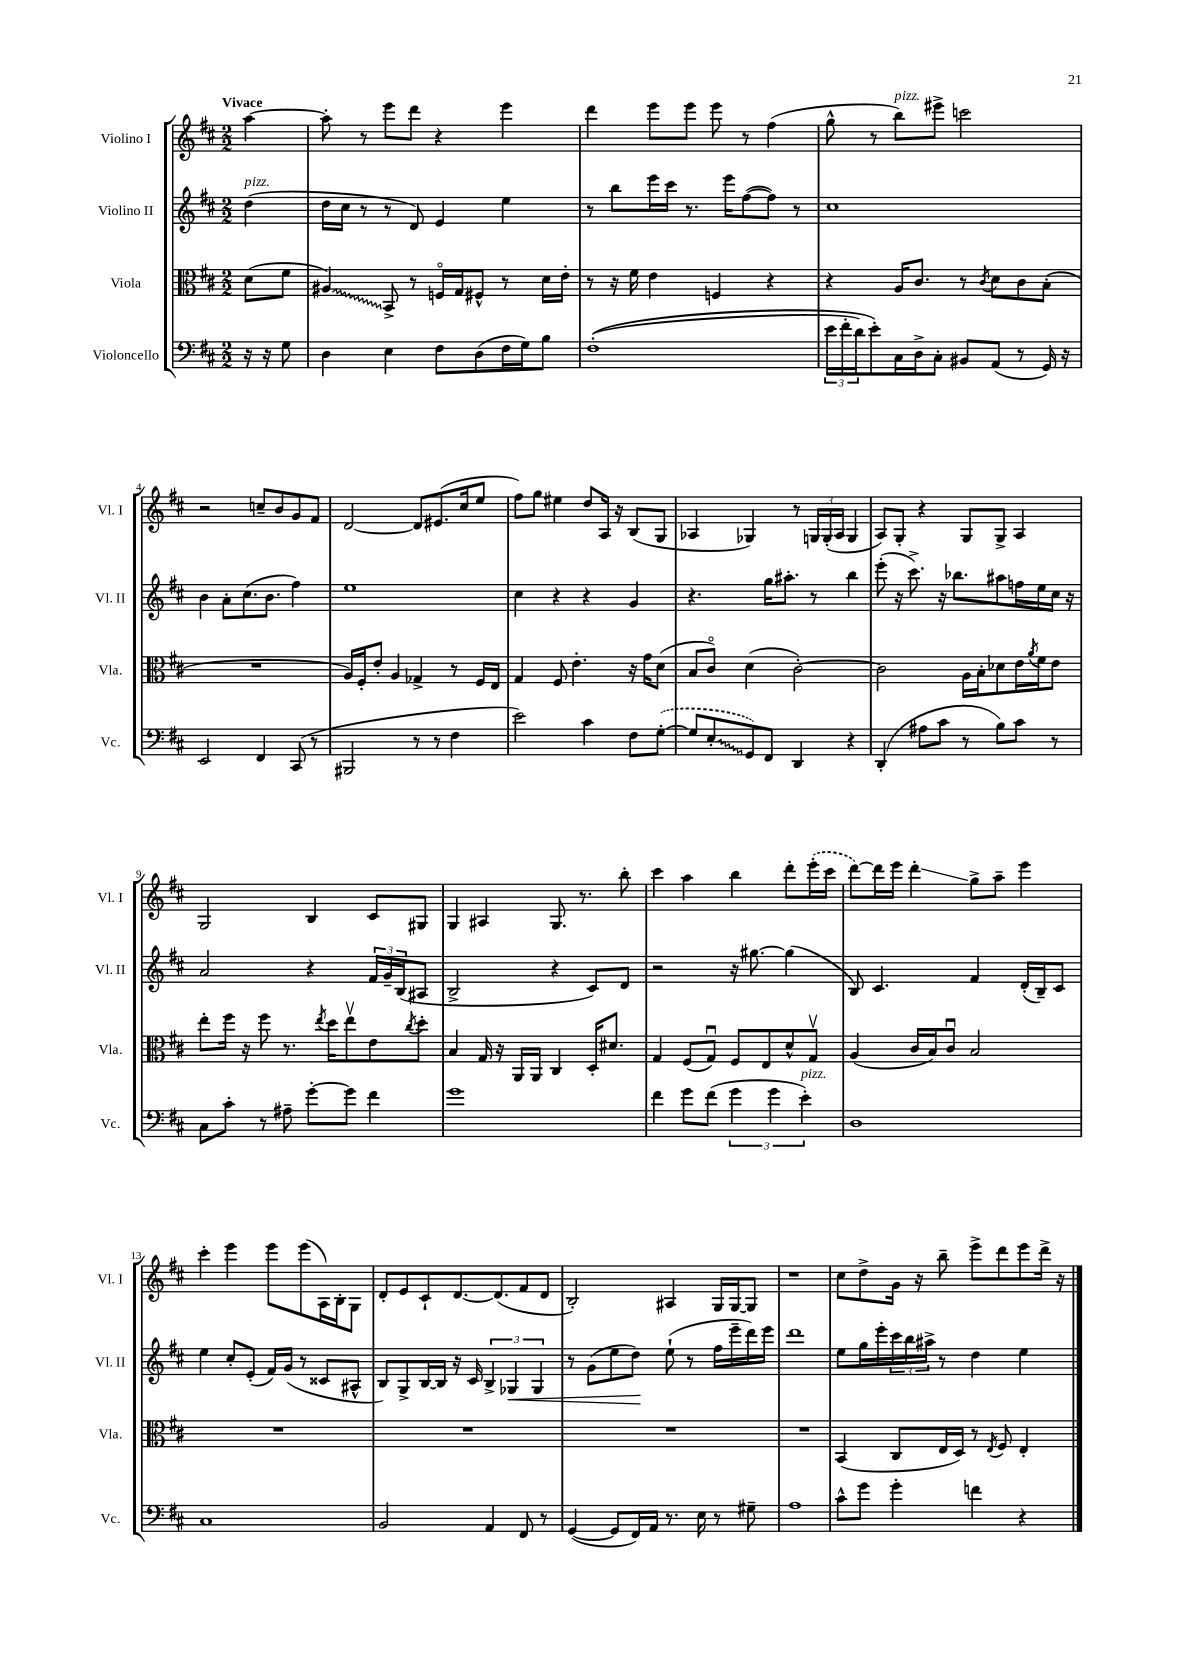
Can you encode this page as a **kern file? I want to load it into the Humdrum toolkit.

**kern	**kern	**kern	**kern
*staff4	*staff3	*staff2	*staff1
*clefF4	*clefC3	*clefG2	*clefG2
*k[f#c#]	*k[f#c#]	*k[f#c#]	*k[f#c#]
*M2/2	*M2/2	*M2/2	*M2/2
16r	(8d	(4dd	[4aa
16r	.	.	.
8G	8f#	.	.
=	=	=	=
4D	4A#)	16dd	8aa']
.	.	16cc#	.
.	.	8r	8r
4E	8BB^	8r	8eee
.	8r	8d)	8ddd
8F#	16Fo	4e	4r
.	16G	.	.
(8D	8F#^^	.	.
16F#	8r	4ee	4eee
16G)	.	.	.
8B	16d	.	.
.	16e'	.	.
=	=	=	=
&((1F#'	8r	8r	4ddd
.	16r	8bb	.
.	16f#	.	.
.	4e	16eee	8eee
.	.	16ccc#	.
.	.	8.r	8eee
.	4F	.	8eee
.	.	16eee	.
.	.	([8ff#	8r
.	4r	8ff#])	(4ff#
.	.	8r	.
=	=	=	=
24e	4r	1cc#	8gg^^
24f#'	.	.	.
24d)	.	.	.
8e'&)	.	.	8r
16C#	16A	.	8bb)
16D^	8.c#	.	.
8C#'	.	.	8eee#^
8BB#	8r	.	2ccc
.	8qc#	.	.
(8AA	8d	.	.
8r	8c#	.	.
16GG)	(8B'	.	.
16r	.	.	.
=	=	=	=
2EE	1r	4b	2r
.	.	8a'	.
.	.	(8.cc#	.
4FF#	.	.	8cc~
.	.	8.b	.
.	.	.	8b
(8CC#	.	4ff#)	8g
8r	.	.	8f#
=	=	=	=
2BBB#	16A)	1ee	[2d
.	16F#'	.	.
.	8e'	.	.
.	4A	.	.
8r	4G-^	.	8d]
8r	.	.	(8.e#
4F#	8r	.	.
.	.	.	16cc#
.	16F#	.	8ee
.	16E	.	.
=	=	=	=
2e)	4G	4cc#	8ff#)
.	.	.	8gg
.	8F#	4r	4ee#
.	4.e'	.	.
4c#	.	4r	8dd
.	.	.	16A
.	.	.	16r
8F#	16r	4g	(8B
.	16g	.	.
([8G'	(8d	.	8G
=	=	=	=
8G]	8B	4.r	4A-
8E'	8c#o)	.	.
8GG)	(4d	.	4G-)
8FF#	.	16gg	.
.	.	8.aa#'	.
4DD	[2c#')	.	8r
.	.	8r	24G
.	.	.	(24G'
.	.	.	24A-
4r	.	4bb	4G
=	=	=	=
(4DD'	2c#]	(8eee'	8A)
.	.	16r	8G'
.	.	8.ccc#^)	.
8A#	.	.	4r
8c#	.	16r	.
.	.	8.bb-	.
8r	16A	.	8G
.	16B'	.	.
8B)	8d-	8aa#	8G^
8c#	16e	16ff	4A
.	8qa	.	.
.	16f#	16ee	.
8r	8e	16cc#	.
.	.	16r	.
=	=	=	=
8C#	8ee'	2a	2G
8c#'	16ff#	.	.
.	16r	.	.
8r	8ff#	.	.
8A#~	8.r	.	.
[8g'	.	4r	4B
.	8qee	.	.
.	16dd	.	.
8g]	8eev	.	.
4f#	8e	24f#	8c#
.	.	24g~	.
.	.	(24B	.
.	8qcc#	.	.
.	8dd'	8A#	8G#
=	=	=	=
1g	4B	2B^	4G
.	16G	.	4A#
.	16r	.	.
.	16AA	.	.
.	16AA	.	.
.	4C#	4r	8.G
.	.	.	8.r
.	16D'	8c#)	.
.	8.d#	.	.
.	.	8d	8bb'
=	=	=	=
4f#	4G	2r	4ccc#
8g	(8F#	.	4aa
(8f#	8Gu)	.	.
6g	8F#	16r	4bb
.	.	[8.gg#	.
.	8E	.	.
6g	.	.	.
.	8d^^	(4gg#]	8ddd'
6e')	.	.	.
.	8Gv	.	(16eee'
.	.	.	16ccc#
=	=	=	=
1D	(4A	8B)	[8ddd)
.	.	4.c#	16ddd]
.	.	.	16eee
.	16c#	.	4ddd'
.	16B)	.	.
.	8c#u	.	.
.	2B	4f#	8gg^
.	.	.	8aa~
.	.	(16d'	4eee
.	.	16B~)	.
.	.	8c#	.
=	=	=	=
1C#	1r	4ee	4ccc#'
.	.	8cc#'	4eee
.	.	(8e'	.
.	.	16f#)	8eee
.	.	(16g	.
.	.	8r	(8eee
.	.	8c##	16A)
.	.	.	16B'
.	.	8A#^^	8G
=	=	=	=
2BB	1r	8B)	8d'
.	.	8G^	8e
.	.	[16B	8c#`
.	.	16B]	.
.	.	16r	[8.d
.	.	16c#	.
4AA	.	6B^	.
.	.	.	(8.d]
.	.	6G-	.
8FF#	.	.	8f#
.	.	6G-	.
8r	.	.	8d
=	=	=	=
([4GG	1r	8r	2B')
.	.	(8g	.
8GG]	.	8ee	.
16FF#)	.	8dd)	.
16AA	.	.	.
8.r	.	(8ee`	4A#
.	.	8r	.
16E	.	.	.
8r	.	16ff#	16G
.	.	16eee~	[16G
8G#~	.	16ddd)	8G]
.	.	16eee	.
=	=	=	=
1A	1r	1ddd	1r
=	=	=	=
8c#^^	(4BB	8ee	8cc#
8g	.	16gg	8dd^
.	.	16eee'	.
4g'	8C#	24ccc#	16g
.	.	24bb	.
.	.	.	16r
.	.	24aa#^	.
.	16E	8r	8bb~
.	16D)	.	.
4f	8r	4dd	8eee^
.	8qE	.	.
.	8F#	.	8ddd
4r	4E'	4ee	8eee
.	.	.	16ddd^
.	.	.	16r
==	==	==	==
*-	*-	*-	*-
